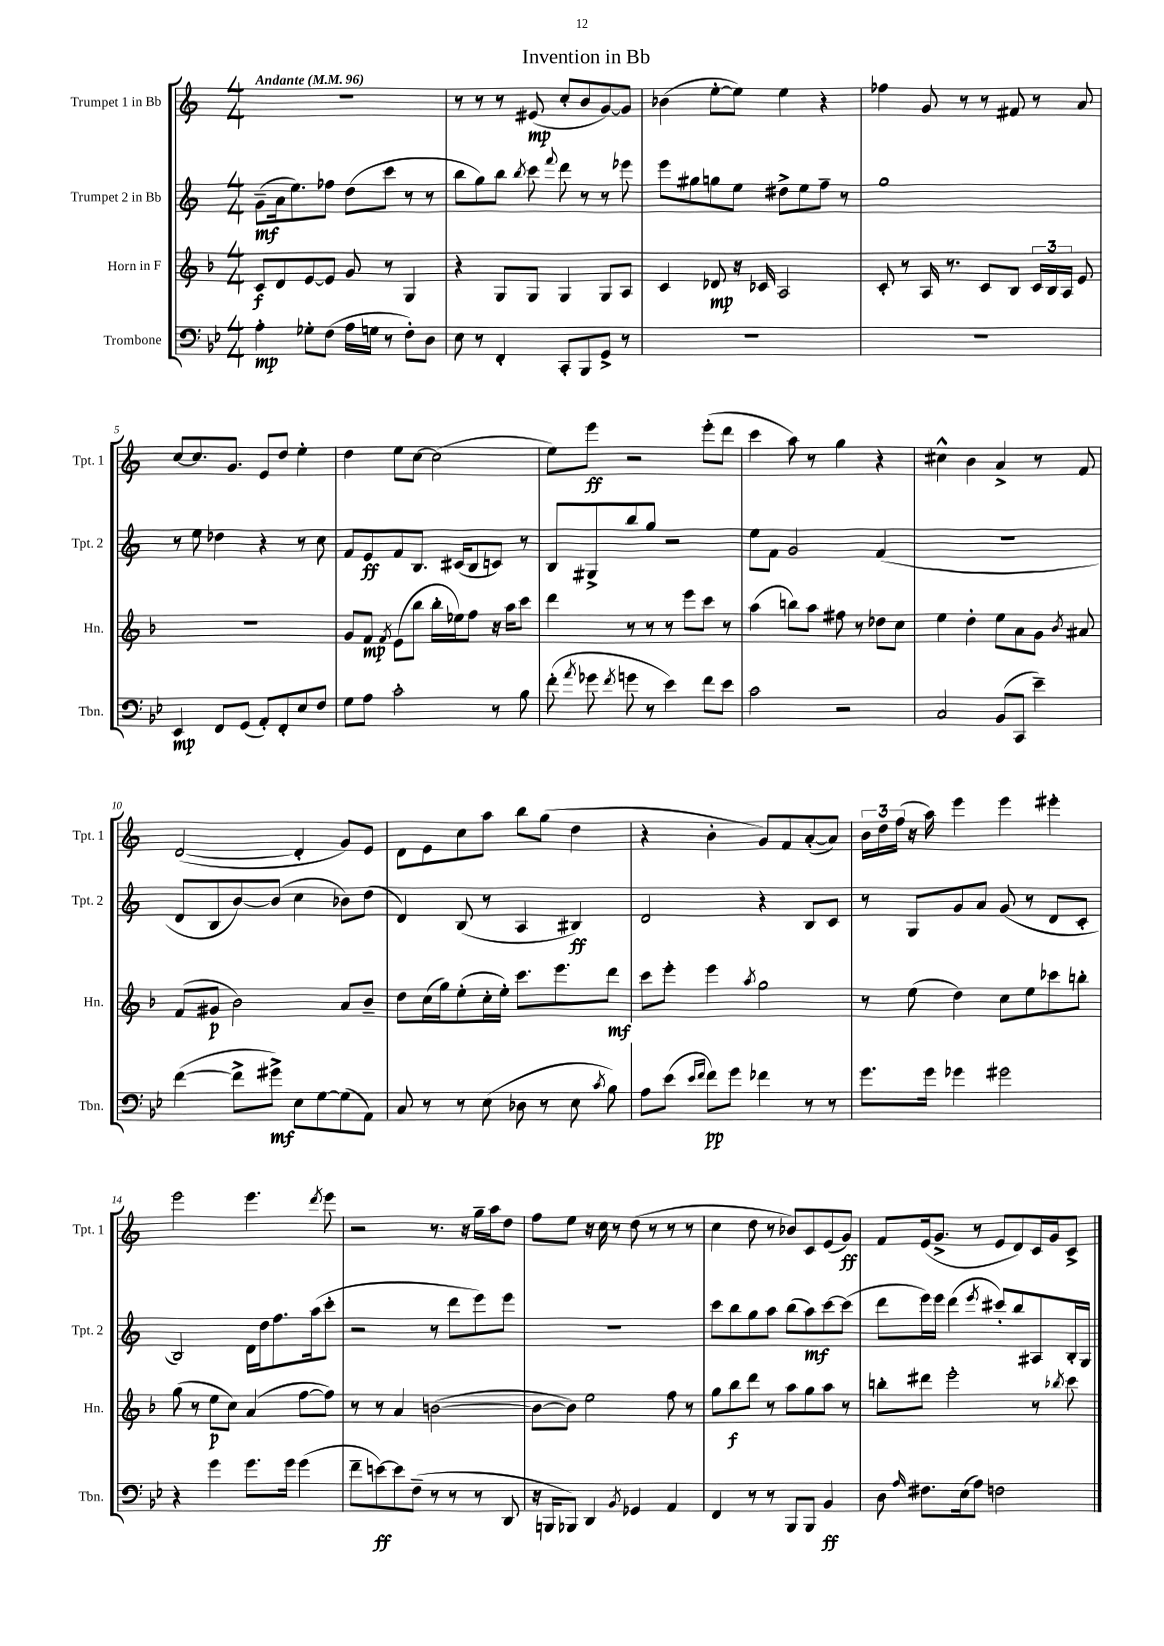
\header { title = "Invention in Bb" }
<<
\new StaffGroup <<
\new Staff = "s0" \with { instrumentName = "Trumpet 1 in Bb" shortInstrumentName = "Tpt. 1" } {
    \clef treble \key c \major \numericTimeSignature \time 4/4 \tempo "Andante" 4 = 96
    \autoBeamOff R1 |
    r8 r8 r8 eis'8\mp( c''8[-. b'8 g'8~) g'8] |
    bes'4( e''8[~-. e''8]) e''4 r4 |
    fes''4 g'8 r8 r8 fis'8 r8 a'8 |
    c''8[~ c''8. g'8.] e'8[ d''8] e''4-. |
    d''4 e''8[ c''8]~ c''2( |
    e''8[) e'''8]\ff r2 e'''8[-.( d'''8] |
    c'''4 a''8) r8 g''4 r4 |
    cis''4-^ b'4 a'4-> r8 f'8 |
    d'2~( d'4-. g'8[) e'8] |
    d'8[ e'8 c''8 a''8] b''8[ g''8]( d''4 |
    r4 b'4-. g'8[) f'8 a'8~-.( a'8]) |
    \tuplet 3/2 { b'16[ d''16 f''16]( } r16 a''16) e'''4 e'''4 eis'''4-. |
    e'''2 e'''4. \acciaccatura { d'''8 } e'''8 |
    r2 r8. r16 g''16[-- a''16 d''8] |
    f''8[ e''8] r16 c''16 r8 d''8( r8 r8 r8 |
    c''4 d''8 r8 bes'8[) c'8 e'8( g'8]\ff) |
    f'8[ e'16( g'8.]-> r8 e'8[ d'8) c'16 g'16 c'8]-> \bar "|." |
}
\new Staff = "s1" \with { instrumentName = "Trumpet 2 in Bb" shortInstrumentName = "Tpt. 2" } {
    \clef treble \key c \major \numericTimeSignature \time 4/4
    \autoBeamOff g'8[--\mf( a'16 e''8.) fes''8] d''8[( c'''8] r8 r8 |
    b''8[ g''8) b''8] \acciaccatura { b''8 } c'''8 \appoggiatura { f'''8 } d'''8 r8 r8 ees'''8 |
    e'''8[ gis''8 g''8 e''8] dis''8[-> e''8 f''8]-- r8 |
    g''1 |
    r8 e''8 des''4 r4 r8 c''8 |
    f'8[ e'8\ff f'8 b8.] cis'16[( b8 c'8]) r8 |
    b8[ gis8-> b''8 g''8] r2 |
    e''8[ f'8] g'2 f'4( |
    R1 |
    d'8[ b8 b'8~) b'8]( c''4 bes'8[) d''8]( |
    d'4) b8( r8 a4 bis4\ff) |
    d'2 r4 b8[ c'8] |
    r8 g8[ g'8 a'8] g'8( r8 d'8[ c'8]-. |
    b2) d'16[ d''16 f''8. a''16( c'''8]-. |
    r2 r8 d'''8[ e'''8) e'''8] |
    R1 |
    c'''8[ b''8 g''8 a''8] b''8[( a''8\mf) c'''8~ c'''8]( |
    d'''8[ e'''16) e'''16] d'''4( \acciaccatura { e'''8 } cis'''8[-.) b''8 ais8 b16-. g16] \bar "|." |
}
\new Staff = "s2" \with { instrumentName = "Horn in F" shortInstrumentName = "Hn." } {
    \clef treble \key f \major \numericTimeSignature \time 4/4
    \autoBeamOff c'8[\f d'8 e'8~ e'8] g'8 r8 g4 |
    r4 g8[ g8] g4 g8[ a8] |
    c'4 des'8\mp r16 ces'16 a2 |
    c'8-. r8 a16 r8. c'8[ bes8] \tuplet 3/2 { c'16[ bes16 a16] } e'8 |
    R1 |
    g'8[ f'8]\mp \acciaccatura { f'8 } e'8[( bes''8] bes''16[-. ees''16) f''8] r16 a''16[ c'''8] |
    d'''4 r8 r8 r8 e'''8[ c'''8] r8 |
    a''4( b''8[) a''8] fis''8 r8 des''8[ c''8] |
    e''4 d''4-. e''8[ a'8 g'8] \acciaccatura { bes'8 } ais'8 |
    f'8[( gis'8]\p bes'2) a'8[ bes'8]-- |
    d''8[ c''16( g''16) e''8-.( c''16-. e''16]-.) c'''8.[ e'''8. d'''8]\mf |
    c'''8[ e'''8]-. e'''4 \acciaccatura { a''8 } g''2 |
    r8 e''8( d''4) c''8[ e''8 ces'''8 b''8]-. |
    g''8( r8 e''8[\p c''8]) a'4( f''8[~ f''8]) |
    r8 r8 a'4 b'2~( |
    b'8[~ b'8]) e''2 f''8 r8 |
    g''8[ bes''8\f d'''8] r8 a''8[ g''8 a''8] r8 |
    b''8[-. dis'''8] e'''2-. r8 \acciaccatura { bes''8 } c'''8 \bar "|." |
}
\new Staff = "s3" \with { instrumentName = "Trombone" shortInstrumentName = "Tbn." } {
    \clef bass \key bes \major \numericTimeSignature \time 4/4
    \autoBeamOff a4-.\mp ges8[-. f8]( a16[ g16] r8 f8[-.) d8] |
    ees8 r8 f,4-. c,8[-. bes,,8 g,8]-> r8 |
    R1 |
    R1 |
    ees,4\mp f,8[ g,8]( a,8[-.) f,8-. ees8 f8] |
    g8[ a8] c'2-. r8 bes8 |
    f'8-.( \acciaccatura { a'8 } ges'8 \acciaccatura { f'8 } g'8 r8 ees'4) f'8[ ees'8] |
    c'2 r2 |
    c2 bes,8[( c,8] ees'4--) |
    f'4~( f'8[-> gis'8]->\mf) ees8[ g8~ g8( a,8]) |
    c8 r8 r8 ees8( des8 r8 ees8 \acciaccatura { c'8 } bes8) |
    a8[ ees'8]( \grace { ees'16[ f'16] } f'8[\pp) g'8] fes'4 r8 r8 |
    g'8.[ g'16] ges'4 gis'2 |
    r4 g'4 g'8.[ g'16] g'4( |
    f'8[-- e'8~\ff) e'8 f8]--( r8 r8 r8 d,8 |
    r16 b,,16[ bes,,8]) d,4 \acciaccatura { bes,8 } ges,4 a,4 |
    f,4 r8 r8 bes,,8[ bes,,8] bes,4\ff |
    d8 \grace { a16 } fis8.[ ees16( a8]) f2 \bar "|." |
}
>>
>>
